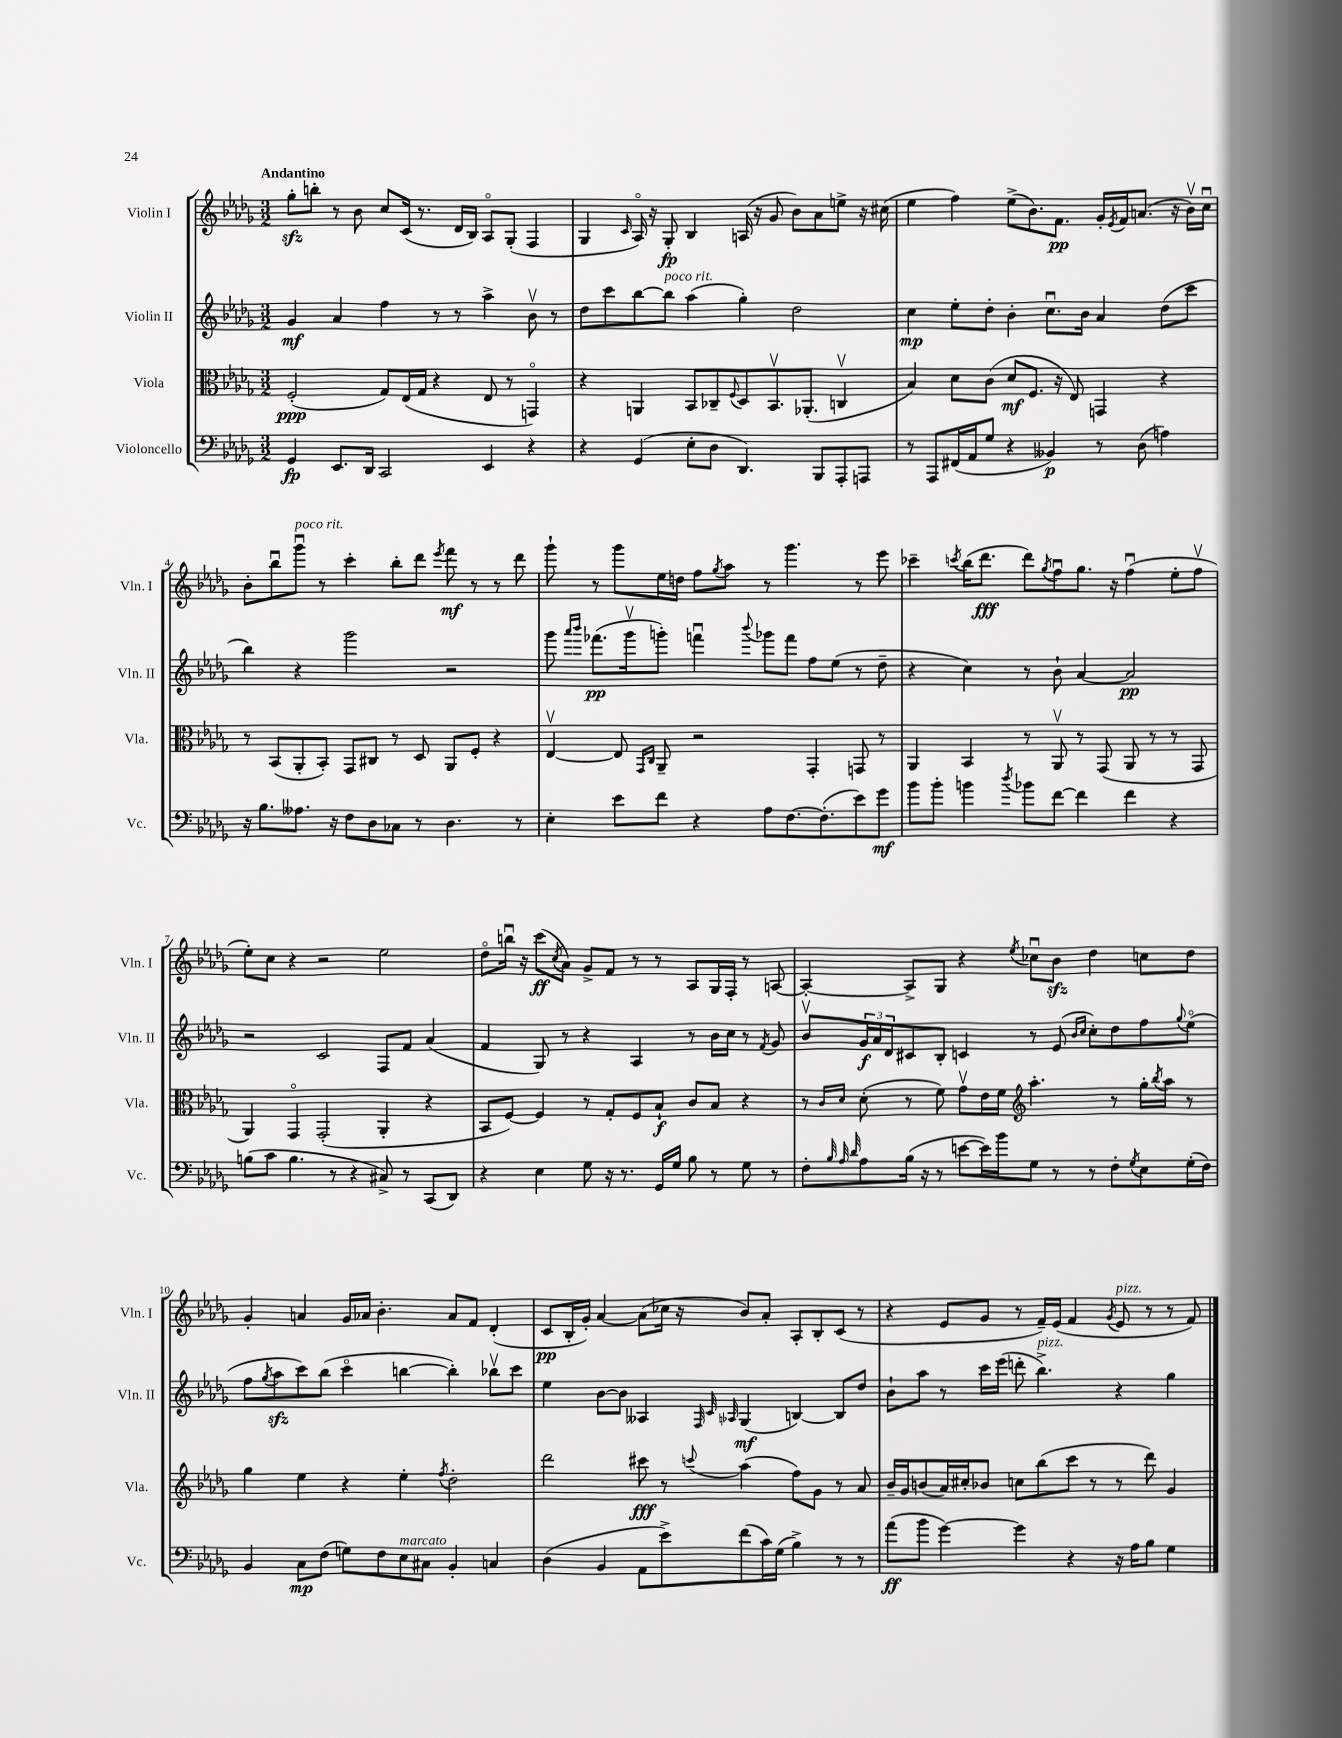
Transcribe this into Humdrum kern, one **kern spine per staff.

**kern	**kern	**kern	**kern
*staff4	*staff3	*staff2	*staff1
*clefF4	*clefC3	*clefG2	*clefG2
*k[b-e-a-d-g-]	*k[b-e-a-d-g-]	*k[b-e-a-d-g-]	*k[b-e-a-d-g-]
*M3/2	*M3/2	*M3/2	*M3/2
4GG-	(2F'	4g-	8gg-'
.	.	.	8bb'
8.EE-	.	4a-	8r
.	.	.	8b-
16DD-	.	.	.
2CC	8G-)	4ff	8cc
.	(16E-	.	(16c
.	16G-	.	8.r
.	4r	8r	.
.	.	8r	16d-
.	.	.	16B-)
4EE-	8E-	4aa-^	8A-o
.	8r	.	(8G-'
4r	4GGo)	8b-v	4F
.	.	8r	.
=	=	=	=
4r	4r	8dd-	4G-
.	.	8ccc	.
.	.	.	16qqc
(4GG-	4AA	[8bb-	16A-o)
.	.	.	16r
.	.	8bb-]	8G-'
8E-'	8BB-	(4aa-	4B-
8D-	8C-~	.	.
.	8qqF	.	.
4.DD-)	8D-	4gg-')	(16A
.	.	.	16r
.	8.BB-v	.	8g-
.	.	2dd-	8b-)
.	(8.AA-'	.	.
8BBB-	.	.	8a-
8AAA-'	4Cv	.	8ee^
8AAA	.	.	16r
.	.	.	(16cc#
=	=	=	=
8r	4B-)	4cc	4ee-
8AAA-	.	.	.
(16FF#	8d-	8ee-'	4ff)
16AA-	.	.	.
8G-	(8c	8dd-'	.
4r	8d-	4b-'	(8ee-^
.	8.F	.	8.b-)
4BB--)	.	8.ccu	.
.	16r	.	8.f
.	8E-)	.	.
.	.	16b-	.
8r	4GG	4a-	16g-'
.	.	.	8qe-
.	.	.	16f
(8D-	.	.	(8.a
4A)	4r	(8dd-	.
.	.	.	16r
.	.	8ccc	16b-v)
.	.	.	16ccu
=	=	=	=
16r	8r	4bb-)	8b-'
8.B-	.	.	.
.	(8BB-	.	8bb-u
8.A--	8AA-'	4r	8ggg-u
.	8BB-')	.	8r
16r	.	.	.
8F	8GG-	2ggg-	4ccc'
8D-	8C#	.	.
8C-	8r	.	8bb-'
8r	8D-	.	8ddd-
.	.	.	8qeee-
4.D-	8AA-	2r	8fff
.	8F'	.	8r
.	4r	.	8r
8r	.	.	8ddd-
=	=	=	=
4E-'	[4E-v	8ggg-	8ggg-`
.	.	16qqaaa-	.
.	.	16qqbbb-	.
.	.	(8.fff-	8r
8e-	8E-]	.	8ggg-
.	.	16ggg-v	.
.	16qqGG-	.	.
.	16qqC	.	.
8f	8AA-~	8ggg')	16ee-
.	.	.	16dd
4r	2r	4fffu	8ff
.	.	.	8qgg-
.	.	.	8aa-
.	.	8qqbbb-	.
8A-	.	8ggg-	8r
[8.F	.	8fff	4.ggg-
.	4GG-'	8ff	.
(8.F']	.	.	.
.	.	(8ee-	.
8e-)	8GG	8r	8r
8g-	8r	8dd-~	8eee-
=	=	=	=
8b-	4AA-	4r	4ccc-~
8b-'	.	.	.
.	.	.	8qccc
4b	4BB-	4cc)	(16bb-
.	.	.	8.ddd-
8qdd-	.	.	.
8b-	8r	8r	8ddd-)
.	.	.	8qgg-
[8f	8AA-v	8b-`	8ffu
4f]	8r	[4a-	8.gg-
.	(8GG-	.	.
.	.	.	16r
4f	8AA-	2a-]	(4ffu
.	8r	.	.
4r	8r	.	8ee-'
.	8GG-	.	8ffv
=	=	=	=
(8B	4AA-)	2r	8ee-')
8c	.	.	8cc
4.B	4GG-o	.	4r
.	(2GG-'	2c	2r
8r	.	.	.
4r	.	.	.
8C#^)	4AA-'	8F	2ee-
8r	.	8f	.
(8CC	4r	(4a-	.
8DD-)	.	.	.
=	=	=	=
4r	8BB-	4f	8dd-o
.	[8F)	.	16bbu
.	.	.	16r
4E-	4F]	8G-)	(8ccc
.	.	.	8qcc
.	.	8r	8a-)
8G-	8r	4r	8g-^
16r	8G-'	.	8f
8.r	.	.	.
.	8F	4A-	8r
16GG-	8B-`	.	8r
16G-	.	.	.
8B-	8c	8r	8A-
8r	8B-	16b-	16G-
.	.	16cc	16F'
8G-	4r	8r	8r
.	.	8qf	.
8r	.	8g-	[8A
=	=	=	=
8F'	8r	8b-v	4A'_
32qqB-	.	.	.
32qqA-	16qqc	.	.
32qqd-	16qqd-	.	.
8A-	(8d-'	24g-	.
.	.	24a-	.
.	.	24d-	.
(16B-	8r	8c#	8A^]
16r	.	.	.
8r	8f)	8B-'	8G-
[8e	8g-v	4c	4r
16e])	16e-	.	.
16b-	16f	.	.
*	*clefG2	*	*
.	.	.	8qee-
8G-	4.aa-'	8r	8cc-u
8r	.	(8e-	8b-
.	.	16qqb-	.
.	.	16qqcc	.
8r	.	8cc')	4dd-
8F'	8r	8dd-	.
8qG-	.	.	.
8E-	16gg-'	8ff	8cc
.	8qbb-	.	.
.	16aa-	.	.
.	.	8qqgg-	.
(16G-'	8r	(8ee-o	8dd-
16F)	.	.	.
=	=	=	=
4BB-	4gg-	8ff	4g-'
.	.	8qgg-	.
.	.	8aa-	.
8C	4ee-	8ccc)	4a
(8F	.	(8bb-	.
8G)	4r	4ccco	16g-
.	.	.	16a-
8F	.	.	4.b-'
8E-	4ee-'	[4bb	.
8C#	.	.	.
.	8qff	.	.
4BB-'	2dd-'	4bb'])	8a-
.	.	.	8f
4C	.	8bb-v	(4d-'
.	.	8ccc	.
=	=	=	=
(4D-	2ddd-	4ee-	8c
.	.	.	16B-'
.	.	.	16g-')
4BB-	.	[8b-	[4a-
.	.	8b-]	.
8AA-	8ccc#	4A--	(8a-]
8e-^)	8r	.	16cc-
.	.	.	16r
.	.	32qqF	.
.	.	32qqc	.
.	8qqccc	32qqA-	.
(8f	(4aa-	(4G-	8b-)
16c)	.	.	8a-'
(16G-	.	.	.
4B-^)	8ff)	[4B)	8A-'
.	8g-	.	8B-'
8r	8r	8B]	(8c
8r	8a-	8dd-	8r
=	=	=	=
(8a-	16b-~	8b-`	4r
.	16g-	.	.
8b-	(8b	8aa-	.
[4g-)	16a-)	8r	8e-
.	16cc#'	.	.
.	8b-	16ccc	8g-
.	.	(16eee-	.
4g-]	8cc	8ddd'	8r
.	(8bb-	4.bb-^)	16f~)
.	.	.	(16e-
4r	8ccc	.	4f
.	8r	.	.
.	.	.	8qg-
16r	8r	4r	8e-
16A-	.	.	.
8B-	8ddd-)	.	8r
4G-	4g-	4gg-	8r
.	.	.	8f)
==	==	==	==
*-	*-	*-	*-
